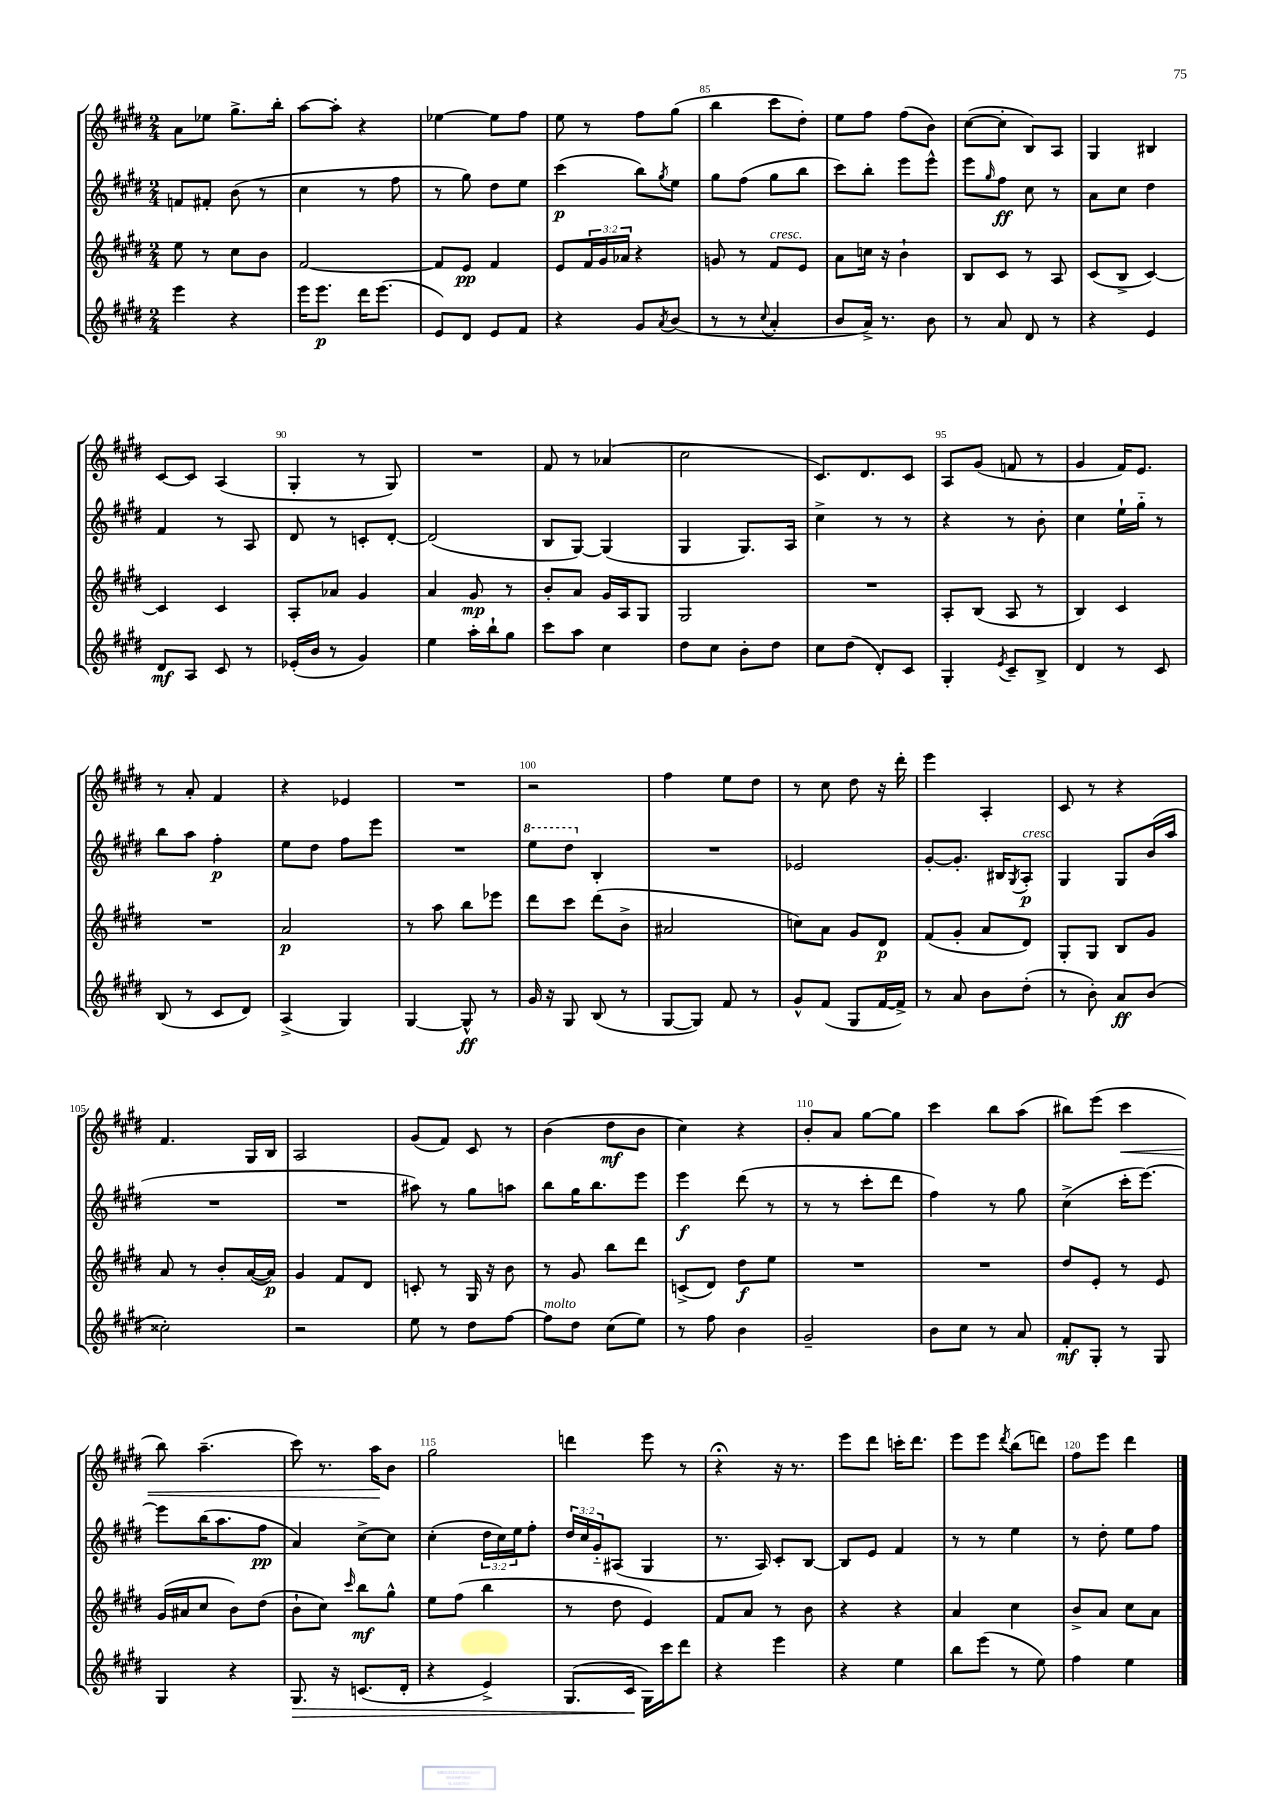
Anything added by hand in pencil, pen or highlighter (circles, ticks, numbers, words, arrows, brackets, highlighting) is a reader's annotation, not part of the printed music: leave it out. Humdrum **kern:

**kern	**dynam	**kern	**dynam	**kern	**dynam	**kern	**dynam
*part4	*part4	*part3	*part3	*part2	*part2	*part1	*part1
*staff4	*staff4	*staff3	*staff3	*staff2	*staff2	*staff1	*staff1
*clefG2	*	*clefG2	*	*clefG2	*	*clefG2	*
*k[f#c#g#d#]	*	*k[f#c#g#d#]	*	*k[f#c#g#d#]	*	*k[f#c#g#d#]	*
*M2/4	*	*M2/4	*	*M2/4	*	*M2/4	*
=81	=81	=81	=81	=81	=81	=81	=81
4eee\	.	8ee\	.	8fn/L	.	8a\L	.
.	.	8r	.	8f#X'/J	.	8ee-X\J	.
4r	.	8cc#\L	.	(8b\	.	8.gg#^\L	.
.	.	8b\J	.	8r	.	.	.
.	.	.	.	.	.	16bb'\Jk	.
=82	=82	=82	=82	=82	=82	=82	=82
16eee\KL	.	[2f#/	.	4cc#\	.	[8aa\L	.
8.eee\J	p	.	.	.	.	.	.
.	.	.	.	.	.	8aa'\J]	.
16ddd#\KL	.	.	.	8r	.	4r	.
(8.eee\J	.	.	.	.	.	.	.
.	.	.	.	8ff#\	.	.	.
=83	=83	=83	=83	=83	=83	=83	=83
8e/L)	.	8f#/L]	.	8r	.	[4ee-X\	.
8d#/J	.	8e/J	pp	8gg#\)	.	.	.
8e/L	.	4f#/	.	8dd#\L	.	8ee-\L]	.
8f#/J	.	.	.	8ee\J	.	8ff#\J	.
=84	=84	=84	=84	=84	=84	=84	=84
4r	.	8e/L	.	(4ccc#\	p	8ee\	.
.	.	24f#/L	.	.	.	8r	.
.	.	24g#/	.	.	.	.	.
.	.	24a-X/JJ	.	.	.	.	.
8g#/L	.	4r	.	8bb\L)	.	8ff#\L	.
8qa/	.	.	.	8qgg#/	.	.	.
(8b/J	.	.	.	8ee\J	.	(8gg#\J	.
=85	=85	=85	=85	=85	=85	=85	=85
8r	.	8gn/	.	8gg#\L	.	4bb\	.
8r	.	8r	.	(8ff#\J	.	.	.
8qqcc#/	.	.	.	.	.	.	.
!	!	!LO:TX:a:i:t=cresc.	!	!	!	!	!
4a'/	.	8f#/L	.	8gg#\L	.	8ccc#\L	.
.	.	8e/J	.	8bb\J	.	8dd#'\J)	.
=86	=86	=86	=86	=86	=86	=86	=86
8b/L	.	8a\L	.	8ccc#\L)	.	8ee\L	.
16a^/Jk)	.	16ccn\Jk	.	8bb'\J	.	8ff#\J	.
8.r	.	16r	.	.	.	.	.
.	.	4b`\	.	8eee\L	.	(8ff#\L	.
8b\	.	.	.	8eee^^\J	.	8b\J)	.
=87	=87	=87	=87	=87	=87	=87	=87
8r	.	8B/L	.	8eee\L	.	([8cc#\L	.
.	.	.	.	16qqgg#/	.	.	.
8a/	.	8c#/J	.	8ff#\J	ff	8cc#'\J]	.
8d#/	.	8r	.	8cc#\	.	8B/L)	.
8r	.	8A/	.	8r	.	8A/J	.
=88	=88	=88	=88	=88	=88	=88	=88
4r	.	(8c#/L	.	8a\L	.	4G#/	.
.	.	8B^/J	.	8cc#\J	.	.	.
4e/	.	[4c#/)	.	4dd#\	.	4B#X/	.
!!LO:LB:g=z
=89	=89	=89	=89	=89	=89	=89	=89
8d#/L	mf	4c#/]	.	4f#/	.	[8c#/L	.
8A/J	.	.	.	.	.	8c#/J]	.
8c#/	.	4c#/	.	8r	.	(4A/	.
8r	.	.	.	8A/	.	.	.
=90	=90	=90	=90	=90	=90	=90	=90
(16e-X'/LL	.	8A'/L	.	8d#/	.	4G#'/	.
16b/JJ	.	.	.	.	.	.	.
8r	.	8a-X/J	.	8r	.	.	.
4g#/)	.	4g#/	.	8cn'/L	.	8r	.
.	.	.	.	[8d#'/J	.	8G#/)	.
=91	=91	=91	=91	=91	=91	=91	=91
4ee\	.	4a/	.	(2d#/]	.	2r	.
16aa'\LL	.	8g#/	mp	.	.	.	.
16bb`\J	.	.	.	.	.	.	.
8gg#\J	.	8r	.	.	.	.	.
=92	=92	=92	=92	=92	=92	=92	=92
8ccc#\L	.	8b'/L	.	8B/L	.	8f#/	.
8aa\J	.	8a/J	.	[8G#/J)	.	8r	.
4cc#\	.	16g#/LL	.	(4G#/]	.	(4a-X/	.
.	.	16A/J	.	.	.	.	.
.	.	8G#/J	.	.	.	.	.
=93	=93	=93	=93	=93	=93	=93	=93
8dd#\L	.	2G#/	.	4G#/	.	2cc#\	.
8cc#\J	.	.	.	.	.	.	.
8b'\L	.	.	.	8.G#/L)	.	.	.
8dd#\J	.	.	.	.	.	.	.
.	.	.	.	16A/Jk	.	.	.
=94	=94	=94	=94	=94	=94	=94	=94
8cc#\L	.	2r	.	4cc#^\	.	8.c#/L)	.
(8dd#\J	.	.	.	.	.	.	.
.	.	.	.	.	.	8.d#/	.
8d#'/L)	.	.	.	8r	.	.	.
8c#/J	.	.	.	8r	.	8c#/J	.
=95	=95	=95	=95	=95	=95	=95	=95
4G#'/	.	8A'/L	.	4r	.	8A/L	.
.	.	(8B/J	.	.	.	(8g#/J	.
8qe/	.	.	.	.	.	.	.
8c#~/L	.	8A/	.	8r	.	8fn/	.
8B^/J	.	8r	.	8b'\	.	8r	.
=96	=96	=96	=96	=96	=96	=96	=96
4d#/	.	4B/)	.	4cc#\	.	4g#/	.
8r	.	4c#/	.	16ee`\LL	.	16f#/KL)	.
.	.	.	.	16gg#\JJ	.	8.e/J	.
8c#/	.	.	.	8r	.	.	.
!!LO:LB:g=z
=97	=97	=97	=97	=97	=97	=97	=97
(8B/	.	2r	.	8bb\L	.	8r	.
8r	.	.	.	8aa\J	.	8a'/	.
8c#/L	.	.	.	4ff#'\	p	4f#/	.
8d#/J)	.	.	.	.	.	.	.
=98	=98	=98	=98	=98	=98	=98	=98
(4A^/	.	2a/	p	8ee\L	.	4r	.
.	.	.	.	8dd#\J	.	.	.
4G#/)	.	.	.	8ff#\L	.	4e-X/	.
.	.	.	.	8eee\J	.	.	.
=99	=99	=99	=99	=99	=99	=99	=99
[4G#/	.	8r	.	2r	.	2r	.
.	.	8aa\	.	.	.	.	.
8G#^^/]	ff	8bb\L	.	.	.	.	.
8r	.	8eee-X\J	.	.	.	.	.
=100	=100	=100	=100	=100	=100	=100	=100
*	*	*	*	*8va	*	*	*
16g#/	.	8ddd#\L	.	8eee\L	.	2r	.
16r	.	.	.	.	.	.	.
8G#/	.	8ccc#\J	.	8ddd#\J	.	.	.
*	*	*	*	*X8va	*	*	*
(8B/	.	(8ddd#\L	.	4B'/	.	.	.
8r	.	8b^\J	.	.	.	.	.
=101	=101	=101	=101	=101	=101	=101	=101
[8G#/L	.	2a#X/	.	2r	.	4ff#\	.
8G#/J])	.	.	.	.	.	.	.
8f#/	.	.	.	.	.	8ee\L	.
8r	.	.	.	.	.	8dd#\J	.
=102	=102	=102	=102	=102	=102	=102	=102
8g#^^/L	.	8ccn\L)	.	2e-X/	.	8r	.
(8f#/J	.	8a\J	.	.	.	8cc#\	.
8G#/L	.	8g#/L	.	.	.	8dd#\	.
[16f#/L	.	8d#/J	p	.	.	16r	.
16f#^/JJ])	.	.	.	.	.	16ddd#'\	.
=103	=103	=103	=103	=103	=103	=103	=103
8r	.	(8f#/L	.	[8g#'/L	.	4eee\	.
8a/	.	8g#'/J	.	8.g#'/J]	.	.	.
8b\L	.	8a/L	.	.	.	4A'/	.
.	.	.	.	16B#X/KL	.	.	.
.	.	.	.	8qG#/	.	.	.
!	!	!	!	!LO:TX:a:i:t=cresc.	!	!	!
(8dd#'\J	.	8d#/J)	.	8A'/J	p	.	.
=104	=104	=104	=104	=104	=104	=104	=104
8r	.	8G#'/L	.	4G#/	.	8c#/	.
8b'\)	.	8G#/J	.	.	.	8r	.
8a/L	ff	8B/L	.	8G#/L	.	4r	.
(8b/J	.	8g#/J	.	(16b/L	.	.	.
.	.	.	.	16aa/JJ	.	.	.
!!LO:LB:g=z
=105	=105	=105	=105	=105	=105	=105	=105
2cc##X'\)	.	8a/	.	2r	.	4.f#/	.
.	.	8r	.	.	.	.	.
.	.	8b'/L	.	.	.	.	.
.	.	([16a/L	.	.	.	16G#/LL	.
.	.	16a/JJ])	p	.	.	16B/JJ	.
=106	=106	=106	=106	=106	=106	=106	=106
2r	.	4g#/	.	2r	.	2A/	.
.	.	8f#/L	.	.	.	.	.
.	.	8d#/J	.	.	.	.	.
=107	=107	=107	=107	=107	=107	=107	=107
8ee\	.	8cn'/	.	8aa#X\)	.	(8g#/L	.
8r	.	8r	.	8r	.	8f#/J)	.
8dd#\L	.	16G#/	.	8gg#\L	.	8c#/	.
.	.	16r	.	.	.	.	.
[8ff#\J	.	8b\	.	8aan\J	.	8r	.
=108	=108	=108	=108	=108	=108	=108	=108
!LO:TX:a:i:t=molto	!	!	!	!	!	!	!
8ff#\L]	.	8r	.	8bb\L	.	(4b\	.
8dd#\J	.	8g#/	.	16gg#\K	.	.	.
.	.	.	.	8.bb\	.	.	.
(8cc#\L	.	8bb\L	.	.	.	8dd#\L	mf
8ee\J)	.	8ddd#\J	.	8eee\J	.	8b\J	.
=109	=109	=109	=109	=109	=109	=109	=109
8r	.	(8cn^/L	.	4eee\	f	4cc#\)	.
8ff#\	.	8d#/J)	.	.	.	.	.
4b\	.	8dd#\L	f	(8ddd#\	.	4r	.
.	.	8ee\J	.	8r	.	.	.
=110	=110	=110	=110	=110	=110	=110	=110
2g#~/	.	2r	.	8r	.	8b'/L	.
.	.	.	.	8r	.	8a/J	.
.	.	.	.	8ccc#'\L	.	[8gg#\L	.
.	.	.	.	8ddd#\J	.	8gg#\J]	.
=111	=111	=111	=111	=111	=111	=111	=111
8b\L	.	2r	.	4ff#\)	.	4ccc#\	.
8cc#\J	.	.	.	.	.	.	.
8r	.	.	.	8r	.	8bb\L	.
8a/	.	.	.	8gg#\	.	(8aa\J	.
=112	=112	=112	=112	=112	=112	=112	=112
8f#'/L	mf	8dd#/L	.	(4cc#^\	.	8bb#X\L)	.
8G#'/J	.	8e'/J	.	.	.	(8eee\J	.
!	!	!	!	!	!	!	!LO:HP:b
8r	.	8r	.	16ccc#'\KL	.	4ccc#\	<
.	.	.	.	[8.eee\J)	.	.	.
8G#/	.	8e/	.	.	.	.	.
!!LO:LB:g=z
=113	=113	=113	=113	=113	=113	=113	=113
4G#/	.	(16g#/LL	.	8eee\L]	.	8bb\)	.
.	.	16a#X/J	.	.	.	.	.
.	.	8cc#/J	.	(16bb\K	.	(4.aa~\	.
.	.	.	.	8.aa\	.	.	.
4r	.	8b\L)	.	.	.	.	.
.	.	(8dd#\J	.	8ff#\J	pp	.	.
=114	=114	=114	=114	=114	=114	=114	=114
!	!LO:HP:b	!	!	!	!	!	!
8.G#/	>	8b`\L	.	4a/)	.	8ccc#\)	.
.	.	8cc#\J)	.	.	.	8.r	.
16r	.	.	.	.	.	.	.
.	.	16qqccc#/	.	.	.	.	.
(8.cn/L	.	8bb\L	mf	[8cc#^\L	.	.	.
.	.	.	.	.	.	16aa\KL	.
.	.	8gg#^^\J	.	8cc#\J]	.	8b\J	[
16d#'/Jk	.	.	.	.	.	.	.
=115	=115	=115	=115	=115	=115	=115	=115
4r	.	8ee\L	.	(4cc#'\	.	2gg#\	.
.	.	(8ff#\J	.	.	.	.	.
4e^/)	.	4bb\	.	24dd#\LL	.	.	.
.	.	.	.	24cc#\)	.	.	.
.	.	.	.	24ee\J	.	.	.
.	.	.	.	8ff#'\J	.	.	.
=116	=116	=116	=116	=116	=116	=116	=116
(8.G#/L	.	8r	.	24dd#/LL	.	4dddn\	.
.	.	.	.	24cc#/	.	.	.
.	.	.	.	24g#/J	.	.	.
.	.	8dd#\	.	(8A#X/J	.	.	.
16c#/Jk	.	.	.	.	.	.	.
16G#\LL)	]	4e/)	.	4G#/	.	8eee\	.
16ccc#\J	.	.	.	.	.	.	.
8ddd#\J	.	.	.	.	.	8r	.
=117	=117	=117	=117	=117	=117	=117	=117
4r	.	8f#/L	.	8.r	.	4r;<	.
.	.	8a/J	.	.	.	.	.
.	.	.	.	16A/)	.	.	.
4eee\	.	8r	.	8c#'/L	.	16r	.
.	.	.	.	.	.	8.r	.
.	.	8b\	.	[8B/J	.	.	.
=118	=118	=118	=118	=118	=118	=118	=118
4r	.	4r	.	8B/L]	.	8eee\L	.
.	.	.	.	8e/J	.	8ddd#\J	.
4ee\	.	4r	.	4f#/	.	16cccn'\KL	.
.	.	.	.	.	.	8.ddd#\J	.
=119	=119	=119	=119	=119	=119	=119	=119
8bb\L	.	4a/	.	8r	.	8eee\L	.
(8eee\J	.	.	.	8r	.	8eee\J	.
.	.	.	.	.	.	8qddd#/	.
8r	.	4cc#\	.	4ee\	.	(8bb\L	.
8ee\)	.	.	.	.	.	8dddn\J)	.
=120	=120	=120	=120	=120	=120	=120	=120
4ff#\	.	8b^/L	.	8r	.	8ff#\L	.
.	.	8a/J	.	8dd#'\	.	8eee\J	.
4ee\	.	8cc#\L	.	8ee\L	.	4ddd#\	.
.	.	8a\J	.	8ff#\J	.	.	.
==	==	==	==	==	==	==	==
*-	*-	*-	*-	*-	*-	*-	*-
